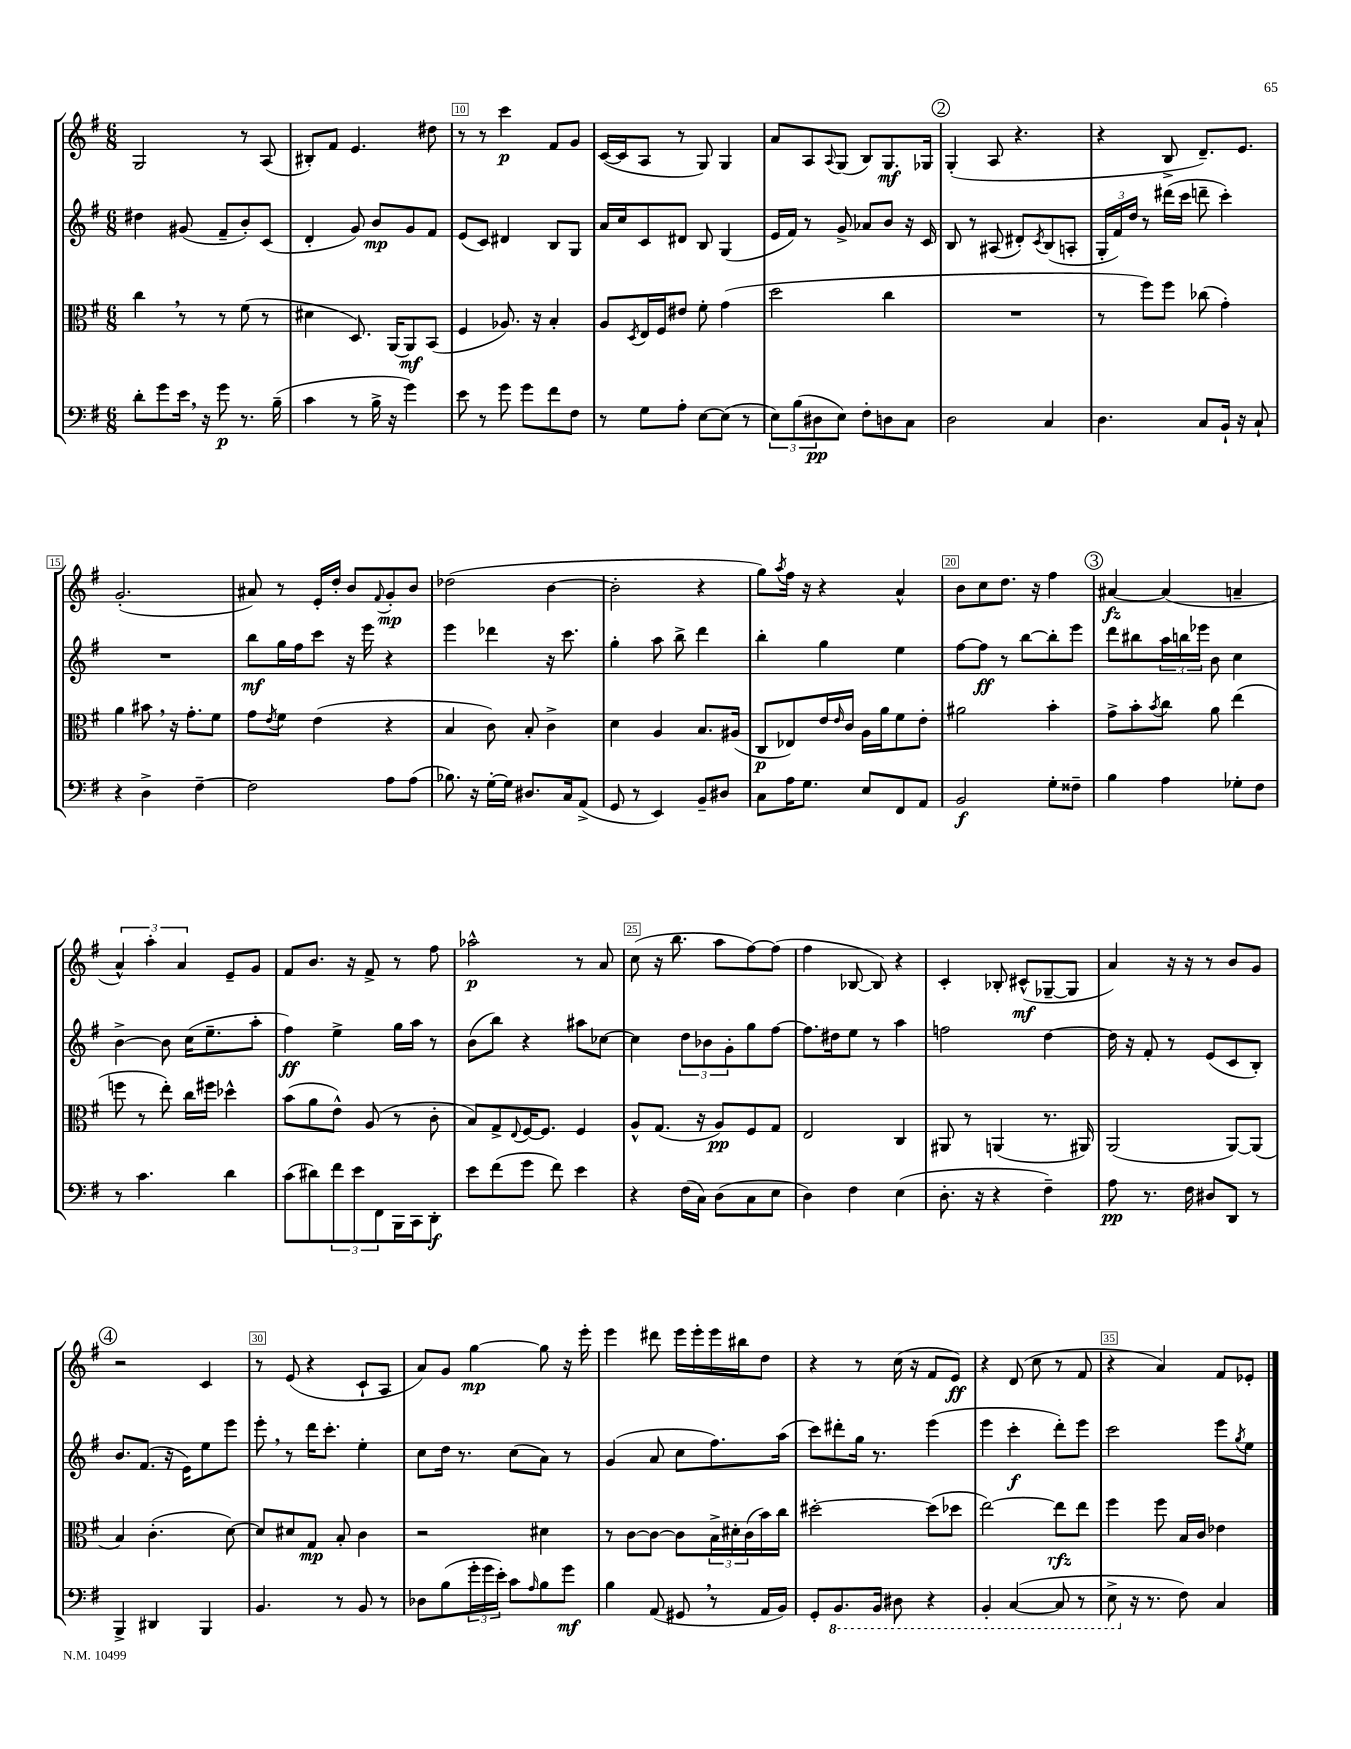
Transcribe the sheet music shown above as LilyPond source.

<<
\new StaffGroup <<
\new Staff = "s0" {
    \clef treble \key g \major \numericTimeSignature \time 6/8
    g2 r8 a8( |
    bis8-.) fis'8 e'4. dis''8 |
    r8 r8 c'''4\p fis'8 g'8 |
    c'16~( c'16 a8 r8 g8) g4 |
    a'8 a8 \appoggiatura { a8 } g8( b8) g8.\mf ges16 |
    \mark \markup { \circle "2" } g4-.( a8 r4. |
    r4 b8-> d'8.--) e'8. |
    g'2.-.( |
    ais'8) r8 e'16-. d''16-. b'8 \appoggiatura { fis'8 } g'8-.\mp b'8 |
    des''2( b'4~ |
    b'2-. r4 |
    g''8) \acciaccatura { a''8 } fis''16 r16 r4 a'4-^ |
    b'8 c''8 d''8. r16 fis''4 |
    \mark \markup { \circle "3" } ais'4~\fz ais'4( a'4-- |
    \tuplet 3/2 { a'4-^) a''4-. a'4 } e'8-- g'8 |
    fis'8 b'8. r16 fis'8-> r8 fis''8 |
    aes''2-^\p r8 a'8 |
    c''8( r16 b''8. a''8 fis''8~) fis''8( |
    fis''4 bes8~ bes8) r4 |
    c'4-. bes8-. cis'8-^\mf( ges8~-- ges8 |
    a'4) r16 r16 r8 b'8 g'8 |
    \mark \markup { \circle "4" } r2 c'4 |
    r8 e'8( r4 c'8-! a8 |
    a'8) g'8 g''4~\mp g''8 r16 e'''16-. |
    e'''4 dis'''8 e'''16 e'''16-. e'''16 bis''16 d''8 |
    r4 r8 c''16( r16 fis'8 e'8\ff) |
    r4 d'8( c''8 r8 fis'8 |
    r4 a'4) fis'8 ees'8-. \bar "|." |
}
\new Staff = "s1" {
    \clef treble \key g \major \numericTimeSignature \time 6/8
    dis''4 gis'8( fis'8-- b'8-.) c'8( |
    d'4-. g'8) b'8\mp g'8 fis'8 |
    e'8( c'8) dis'4 b8 g8 |
    a'16 c''16 c'8 dis'8 b8 g4( |
    e'16 fis'16) r8 g'8-> aes'8 b'8 r16 c'16 |
    \mark \markup { \circle "2" } b8 r8 ais8( dis'8-.) \acciaccatura { c'8 } b8( a8-. |
    \tuplet 3/2 { g16-. fis'16) d''16 } r8 dis'''16( c'''16 d'''8-- c'''4-.) |
    R2. |
    b''8\mf g''16 fis''16 c'''8 r16 e'''16 r4 |
    e'''4 des'''4 r16 c'''8. |
    g''4-. a''8 b''8-> d'''4 |
    b''4-. g''4 e''4 |
    fis''8~ fis''8\ff r8 b''8~ b''8-. e'''8 |
    \mark \markup { \circle "3" } d'''8 bis''8 \tuplet 3/2 { a''16 b''16 ees'''16 } b'8 c''4 |
    b'4~-> b'8 c''16( e''8.-- a''8-. |
    fis''4\ff) e''4-> g''16 a''16 r8 |
    b'8( b''8) r4 ais''8 ces''8~ |
    ces''4 \tuplet 3/2 { d''8 bes'8 g'8-. } g''8 fis''8~ |
    fis''8. dis''16 e''8 r8 a''4 |
    f''2 d''4~ |
    d''16 r16 fis'8-. r8 e'8( c'8 b8-.) |
    \mark \markup { \circle "4" } b'8. fis'8.( r16 e'16) e''8 e'''8 |
    e'''8-. \breathe r8 d'''16 c'''8.-. e''4-. |
    c''8 d''16 r8. c''8( a'8) r8 |
    g'4( a'8 c''8 fis''8.) a''16( |
    c'''8) dis'''8-. g''16 r8. e'''4( |
    e'''4 c'''4-.\f d'''8-.) e'''8 |
    c'''2 e'''8 \acciaccatura { g''8 } e''8 \bar "|." |
}
\new Staff = "s2" {
    \clef alto \key g \major \numericTimeSignature \time 6/8
    c''4 \breathe r8 r8 fis'8( r8 |
    dis'4 d8.) a,16~ a,8\mf b,8( |
    fis4 aes8.) r16 b4-. |
    a8 \acciaccatura { d8 } e16 fis16 eis'8 fis'8-. g'4( |
    d''2 c''4 |
    \mark \markup { \circle "2" } R2. |
    r8 fis''8) fis''8 ces''8( g'4-.) |
    a'4 bis'8 \breathe r16 g'8.-. fis'8 |
    g'8 \acciaccatura { e'8 } fis'8 e'4( r4 |
    b4 c'8) b8-. c'4-> |
    d'4 a4 b8. ais16( |
    c8\p ees8) e'16 \grace { e'16 } c'16 a16 a'16 fis'8 e'8-. |
    ais'2 b'4-. |
    \mark \markup { \circle "3" } g'8-> b'8-. \acciaccatura { b'8 } c''8 a'8 e''4( |
    f''8 r8 e''8-.) c''16 fis''16 des''4-^ |
    b'8( a'8 e'8-^) a8( r8 c'8-. |
    b8) g8-> \appoggiatura { e8 } fis16~ fis8. fis4 |
    a8-^ g8.( r16 a8\pp) fis8 g8 |
    e2 c4 |
    ais,8 r8 a,4( r8. ais,16) |
    a,2( a,8~) a,8( |
    \mark \markup { \circle "4" } b4) c'4.-.( d'8~) |
    d'8 dis'8 g8\mp b8-. c'4 |
    r2 dis'4 |
    r8 c'8~ c'8~ c'8 \tuplet 3/2 { b16-> dis'16-. c'16( } b'16) c''16 |
    dis''2~-. dis''8( des''8 |
    e''2~) e''8\rfz e''8 |
    fis''4 fis''8 b16 c'16 ees'4 \bar "|." |
}
\new Staff = "s3" {
    \clef bass \key g \major \numericTimeSignature \time 6/8
    d'8-. g'8 e'16 \breathe r16 g'8\p r8. b16--( |
    c'4 r8 b16-> r16 g'4) |
    e'8 r8 g'8 g'8 fis'8 fis8 |
    r8 g8 a8-. e8~ e8( r8 |
    \tuplet 3/2 { e8) b8( dis8\pp } e8) fis8-. d8 c8 |
    \mark \markup { \circle "2" } d2 c4 |
    d4. c8 b,16-! r16 c8-! |
    r4 d4-> fis4~-- |
    fis2 a8 a8( |
    bes8.) r16 g16~-. g16 dis8. c16 a,8->( |
    g,8 r8 e,4) b,8-- dis8 |
    c8 a16 g8. e8 fis,8 a,8 |
    b,2\f g8-. fisis8-- |
    \mark \markup { \circle "3" } b4 a4 ges8-. fis8 |
    r8 c'4. d'4 |
    c'8( dis'8) \tuplet 3/2 { fis'8 e'8 fis,8 } b,,16 c,16 d,8-.\f |
    e'8 fis'8( g'8 fis'8) e'4 |
    r4 fis16( c16) d8( c8 e8 |
    d4) fis4 e4( |
    d8.-. r16 r4 fis4--) |
    a8\pp r8. fis16 dis8 d,8 r8 |
    \mark \markup { \circle "4" } b,,4-> dis,4 b,,4 |
    b,4. r8 b,8 r8 |
    des8 b8( \tuplet 3/2 { g'16-. g'16 e'16-.) } c'8 \grace { a16 } b8 g'8\mf |
    b4 a,8( gis,8 \breathe r8 a,16 b,16) |
    g,8-. \ottava #-1 b,,8. b,,16 dis,8 r4 |
    b,,4-. c,4~( c,8 r8 |
    e,8-> \ottava #0 r16 r8. fis8) c4 \bar "|." |
}
>>
>>
\layout { \context { \Score currentBarNumber = #8 \override BarNumber.break-visibility = ##(#f #t #t) barNumberVisibility = #(every-nth-bar-number-visible 5) \override BarNumber.stencil = #(make-stencil-boxer 0.1 0.3 ly:text-interface::print) } }
